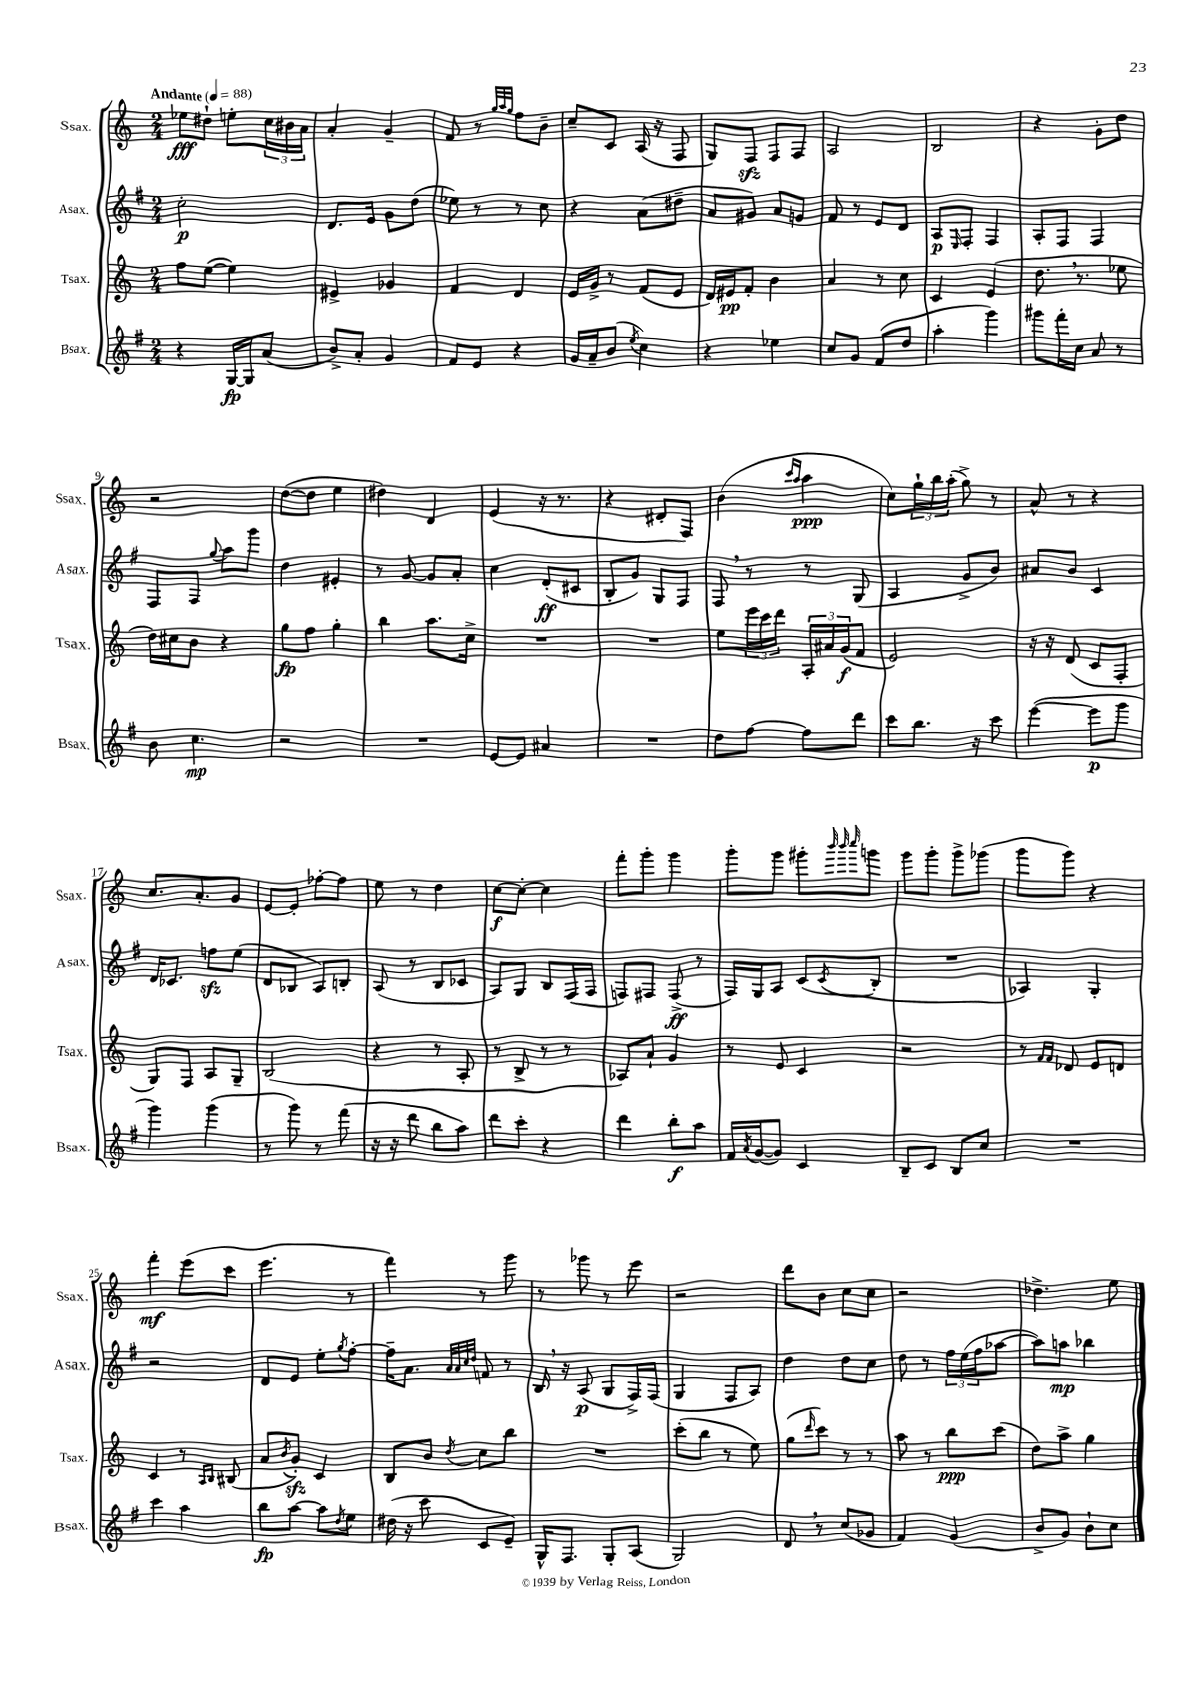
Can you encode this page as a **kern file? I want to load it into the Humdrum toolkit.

**kern	**kern	**kern	**kern
*staff4	*staff3	*staff2	*staff1
*clefG2	*clefG2	*clefG2	*clefG2
*k[f#]	*k[]	*k[f#]	*k[]
*M2/4	*M2/4	*M2/4	*M2/4
*MM88	*MM88	*MM88	*MM88
4r	8ff	2cc'	8ee-
.	([8ee	.	8dd#`
[16G	4ee])	.	8ee'
16G]	.	.	.
(8a	.	.	24cc
.	.	.	24b#
.	.	.	24a
=	=	=	=
8b^)	4e#^	8.d	4a'
8a'	.	.	.
.	.	16e	.
4g	4g-	8g	4g~
.	.	(8dd	.
=	=	=	=
8f#	4f	8ee-)	8f
8e	.	8r	8r
.	.	.	32qqgg
.	.	.	32qqaa
.	.	.	32qqgg
4r	4d	8r	8ff
.	.	8cc	8b~
=	=	=	=
16g	16e	4r	8cc~
16a~	16g^	.	.
(8b	8r	.	8c
8qee	.	.	.
4cc)	(8f	(8a	(16A
.	.	.	16r
.	8e	8dd#~	8F
=	=	=	=
4r	16d)	8a	8G)
.	16e#	.	.
.	8f'	8g#)	8F
4ee-	4b	8a	8F
.	.	8g	8F
=	=	=	=
8cc	4a	8f#	2A
8g	.	8r	.
(8f#	8r	8e	.
8dd	8cc	8d	.
=	=	=	=
4aa'	4c	8A	2B
.	.	16qqE	.
.	.	8F#'	.
4ggg)	(4e	4F#	.
=	=	=	=
8ggg#	8.dd	8A'	4r
16fff#'	.	8F#	.
16cc	8.r	.	.
8a	.	4F#	8g'
8r	8ee-	.	8dd
=	=	=	=
8b	16dd)	8F#	2r
.	16cc#	.	.
4.cc	8b	8F#	.
.	.	8qqgg	.
.	4r	8aa	.
.	.	8ggg	.
=	=	=	=
2r	8gg	4dd	([8dd
.	8ff	.	8dd]
.	4gg'	4e#'	4ee
=	=	=	=
2r	4bb	8r	4dd#)
.	.	[8g	.
.	8.aa	8g]	4d
.	.	8a'	.
.	16cc^	.	.
=	=	=	=
[8e	2r	4cc	(4e
8e]	.	.	.
4a#	.	(8d'	16r
.	.	.	8.r
.	.	8c#	.
=	=	=	=
2r	2r	8B'	4r
.	.	8g)	.
.	.	8G	8d#'
.	.	8F#	8F)
=	=	=	=
8dd	8ee	8F#	(4b
[8ff#	24eee	8r	.
.	24ccc	.	.
.	24ddd	.	.
.	.	.	16qqccc
.	.	.	16qqaa
8ff#]	24A'	8r	4aa
.	24a#	.	.
.	(24g	.	.
8ddd	8f	(8G	.
=	=	=	=
8ccc	2e)	4A	8cc)
8.bb	.	.	24gg`
.	.	.	24bb
.	.	.	(24aa'
.	.	8g^	8gg^)
16r	.	.	.
8ccc	.	8b)	8r
=	=	=	=
([4eee	16r	8a#	8a^^
.	16r	.	.
.	(8d	8b	8r
8eee]	8c	4c	4r
8ggg	8F'	.	.
=	=	=	=
4ggg)	8G)	16d	8.cc
.	.	8.c-	.
.	8F	.	.
.	.	.	8.a'
(4ggg	8A	8ff	.
.	8G~	(8ee	8g
=	=	=	=
8r	(2B	8d	[8e
8ggg)	.	8B-	8e']
8r	.	8A)	[8ff-'
(8fff#	.	8B'	8ff-]
=	=	=	=
16r	4r	(8A	8ee
16r	.	.	.
8ddd	.	8r	8r
8bb	8r	8B	4dd
8aa)	8A'	8c-	.
=	=	=	=
8ddd	8r	8A)	[8cc
8ccc'	8B^	8G	8cc'_
4r	8r	8B	4cc]
.	8r	(16F#	.
.	.	16F#	.
=	=	=	=
4ddd	8A-)	8F)	8fff'
.	8a`	8F#	8ggg'
8bb'	4g	(8F#^	4ggg
8aa	.	8r	.
=	=	=	=
16f#	8r	16F#)	8ggg'
8qa	.	.	.
([16g	.	16G	.
8g])	8e	8A	8ggg
4c	4c	(8c	8ggg#'
.	.	.	32qqbbb
.	.	.	32qqbbb
.	.	8qc	32qqcccc
.	.	8B'	8ggg
=	=	=	=
8B~	2r	2r	8ggg
8c	.	.	8ggg'
8B	.	.	8ggg^
8cc	.	.	(8ggg-
=	=	=	=
2r	8r	4A-)	8ggg
.	16qqf	.	.
.	16qqf	.	.
.	8d-	.	8ggg)
.	8e	4G'	4r
.	8d	.	.
=	=	=	=
4ccc	4c	2r	4fff'
4aa	8r	.	(8eee
.	16qqA	.	.
.	16qqB	.	.
.	(8B#	.	8ccc
=	=	=	=
8bb	8a	8d	4.eee
.	8qb	.	.
[8aa	8g')	8e	.
8aa]	4c	8ee'	.
8qdd	.	8qgg	.
8ee	.	[8ff#'	8r
=	=	=	=
(16dd#	8B	16ff#~]	4fff)
16r	.	8.a	.
8ccc	8b	.	.
.	.	32qqa	.
.	.	32qqa	.
.	.	32qqcc	.
.	8qdd	32qqdd	.
8c	8cc	8f	8r
8e~)	8bb	8r	8ggg
=	=	=	=
16G^^	2r	16B	8r
8.F#	.	16r	.
.	.	(8A	8ggg-
8G'	.	8G	8r
(8A	.	16F#^)	8eee
.	.	(16F#	.
=	=	=	=
2G)	(8ccc'	4G	2r
.	8bb	.	.
.	8r	8F#	.
.	8ee)	8A)	.
=	=	=	=
8d	(8gg	4dd	8ddd
.	16qqddd	.	.
8r	8ccc)	.	8b
(8cc	8r	8dd	8cc
8g-	8r	8cc	8cc
=	=	=	=
4f#)	8aa	8dd	2r
.	8r	8r	.
(4g	8bb	24ff#	.
.	.	(24ee	.
.	.	24ff#	.
.	(8ccc	[8aa-	.
=	=	=	=
8b^	8dd)	8aa-])	4.dd-^
8g)	8aa^	8aa	.
8b`	4gg	4bb-	.
8cc	.	.	8ee
==	==	==	==
*-	*-	*-	*-
